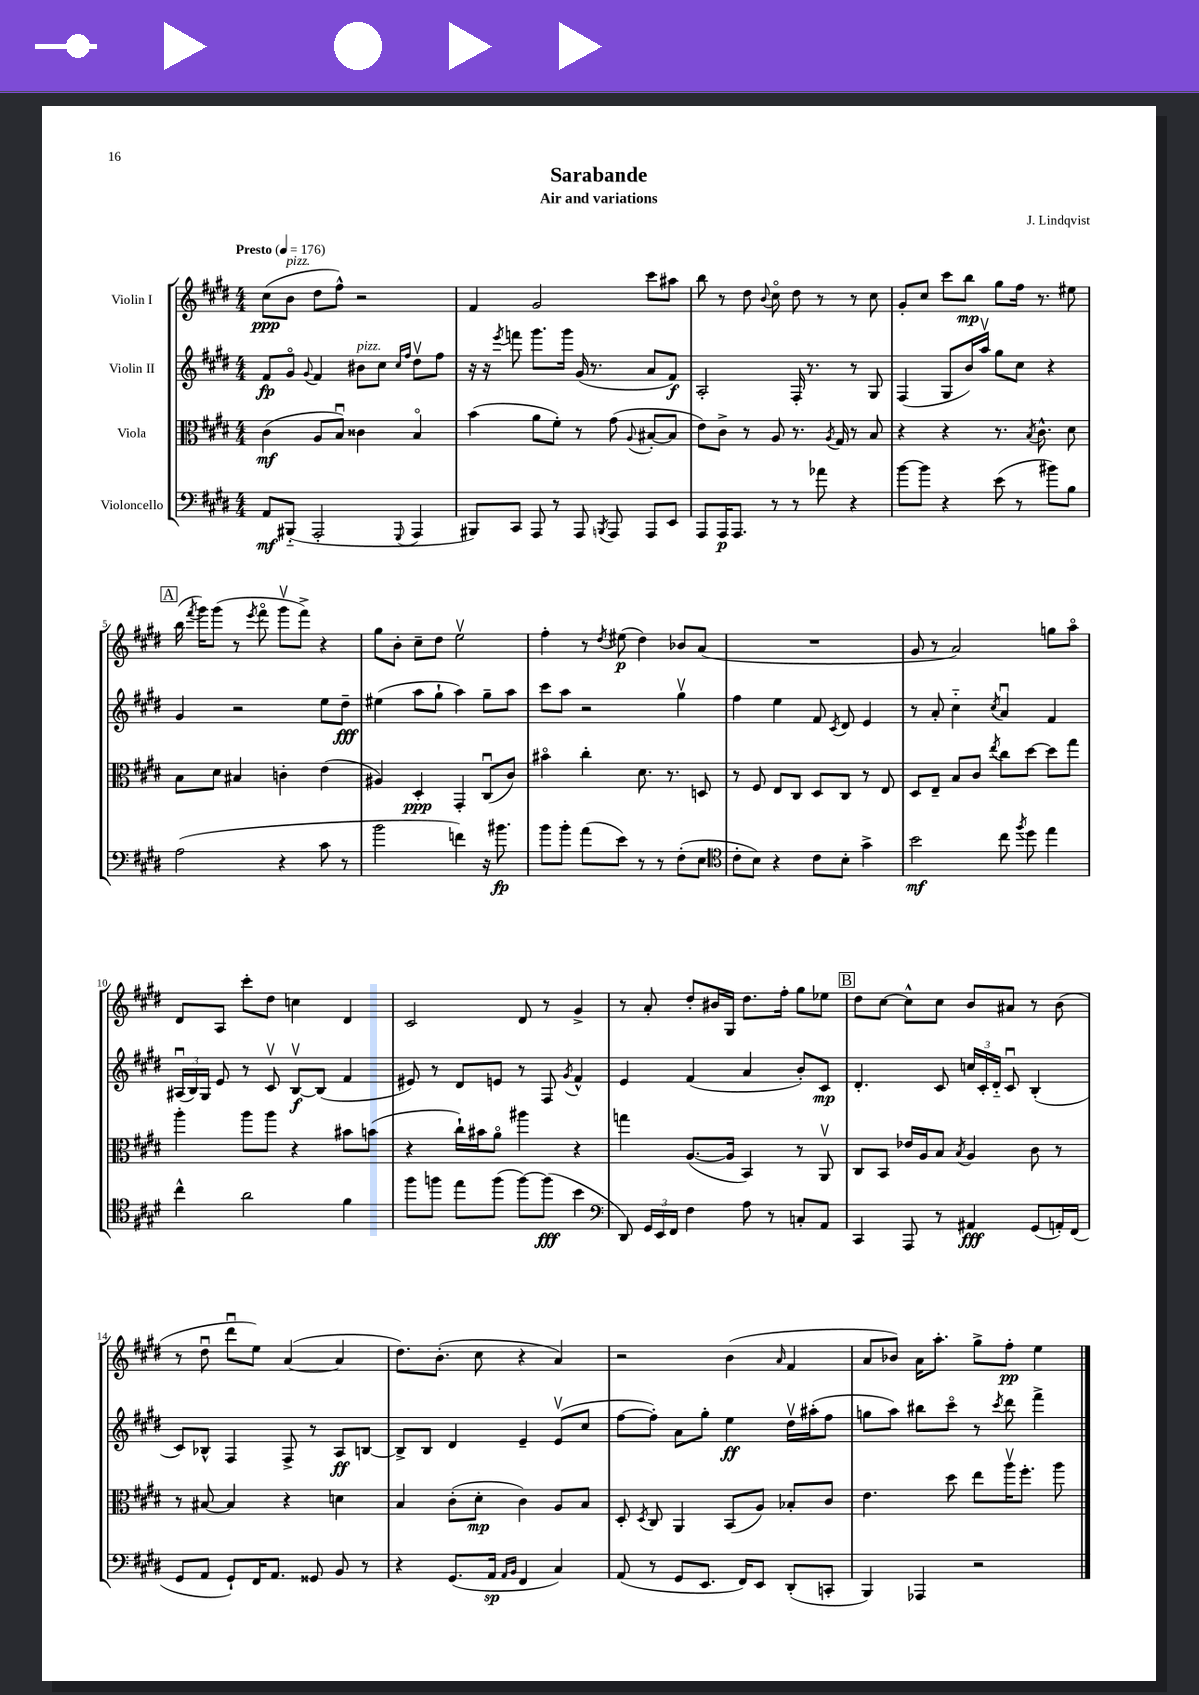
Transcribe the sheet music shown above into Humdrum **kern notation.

**kern	**dynam	**kern	**dynam	**kern	**dynam	**kern	**dynam
*part4	*part4	*part3	*part3	*part2	*part2	*part1	*part1
*staff4	*staff4	*staff3	*staff3	*staff2	*staff2	*staff1	*staff1
*I"Violoncello	*	*I"Viola	*	*I"Violin II	*	*I"Violin I	*
*clefF4	*	*clefC3	*	*clefG2	*	*clefG2	*
*k[f#c#g#d#]	*	*k[f#c#g#d#]	*	*k[f#c#g#d#]	*	*k[f#c#g#d#]	*
*M4/4	*	*M4/4	*	*M4/4	*	*M4/4	*
*MM176	*	*MM176	*	*MM176	*	*MM176	*
=1	=1	=1	=1	=1	=1	=1	=1
!	!	!	!	!	!	!LO:TX:a:B:t=Presto	!
8AA/L	mf	(4c#\	mf	8f#/L	fp	(8cc#\L	ppp
!	!	!	!	!	!	!LO:TX:a:i:t=pizz.	!
(8BBB#X/J	.	.	.	8g#/J	.	8b\J	.
.	.	.	.	8qqg#/	.	.	.
2AAA'/	.	8A/L	.	4f#/	.	8dd#\L	.
.	.	8Bu/J)	.	.	.	8ff#^^\J)	.
!	!	!	!	!LO:TX:a:i:t=pizz.	!	!	!
.	.	4c##X\	.	8b#X\L	.	2r	.
.	.	.	.	8cc#\J	.	.	.
.	.	.	.	16qqcc#/LL	.	.	.
8qqGGG#/	.	.	.	16qqff#/JJ	.	.	.
4AAA/	.	4B/	.	8dd#v\L	.	.	.
.	.	.	.	8ff#\J	.	.	.
=2	=2	=2	=2	=2	=2	=2	=2
8BBB#X/L)	.	(4b\	.	16r	.	4f#/	.
.	.	.	.	16r	.	.	.
.	.	.	.	8qeee/	.	.	.
8CC#/J	.	.	.	8fffn\	.	.	.
8AAA/	.	8a\L	.	8.ggg#\L	.	2g#/	.
8r	.	8f#'\J)	.	.	.	.	.
.	.	.	.	16ggg#\Jk	.	.	.
8AAA/	.	8r	.	(16g#/	.	.	.
.	.	.	.	8.r	.	.	.
8qBBBn/	.	.	.	.	.	.	.
8AAA/	.	(8g#\	.	.	.	.	.
.	.	8qqA/	.	.	.	.	.
8AAA/L	.	[8B#X'/L	.	8a/L	.	8ccc#\L	.
8EE/J	.	8B#/J]	.	8f#/J)	f	8aa#X\J	.
=3	=3	=3	=3	=3	=3	=3	=3
8AAA/L	.	8e\L)	.	2A'/	.	8bb\	.
16AAA/K	p	8c#^\J	.	.	.	8r	.
8.AAA/J	.	.	.	.	.	.	.
.	.	8r	.	.	.	8dd#\	.
.	.	.	.	.	.	8qqb/	.
8r	.	8A/	.	.	.	8cc#\	.
8r	.	8.r	.	16F#'/	.	8dd#\	.
.	.	.	.	8.r	.	.	.
8a-X\	.	.	.	.	.	8r	.
.	.	8qA/	.	.	.	.	.
.	.	16G#/	.	.	.	.	.
4r	.	8r	.	8r	.	8r	.
.	.	8B/	.	8G#/	.	8cc#\	.
=4	=4	=4	=4	=4	=4	=4	=4
[8b\L	.	4r	.	(4F#/	.	8g#'/L	.
8b\J]	.	.	.	.	.	8cc#/J	.
4r	.	4r	.	8G#/L	.	8ccc#\L	.
.	.	.	.	16b/L)	.	8bb\J	mp
.	.	.	.	16aav/JJ	.	.	.
(8e\	.	8.r	.	8gg#\L	.	8gg#\L	.
8r	.	.	.	8cc#\J	.	16ff#\Jk	.
.	.	8qB/	.	.	.	.	.
.	.	8.c#^^\	.	.	.	8.r	.
8b#X\L)	.	.	.	4r	.	.	.
8B\J	.	8d#\	.	.	.	8ee#X\	.
!!LO:LB:g=z
!!LO:REH:place=s1:t=A
=5	=5	=5	=5	=5	=5	=5	=5
(2A\	.	8B\L	.	4g#/	.	(16bb\	.
.	.	.	.	.	.	8qfff#/	.
.	.	.	.	.	.	16ggg#\KL)	.
.	.	8d#\J	.	.	.	(8ggg#\J	.
.	.	4B#X/	.	2r	.	8r	.
.	.	.	.	.	.	8qeee/	.
.	.	.	.	.	.	8fff#\	.
4r	.	4cn'\	.	.	.	8ggg#v\L	.
.	.	.	.	.	.	8fff#^\J)	.
8c#\	.	(4e\	.	8ee\L	.	4r	.
8r	.	.	.	8dd#~\J	fff	.	.
=6	=6	=6	=6	=6	=6	=6	=6
2b\	.	4A#X/)	.	(4ee#X\	.	8gg#\L	.
.	.	.	.	.	.	8b'\J	.
.	.	4D#'/	ppp	8aa\L	.	8cc#~\L	.
.	.	.	.	8gg#`\J	.	8dd#\J	.
4fn\)	.	4GG#'/	.	4aa\)	.	2eev\	.
16r	.	(8C#u/L	.	8gg#~\L	.	.	.
8.b#X\	fp	.	.	.	.	.	.
.	.	8c#/J)	.	8aa\J	.	.	.
=7	=7	=7	=7	=7	=7	=7	=7
8b\L	.	4b#X\	.	8ccc#\L	.	4ff#'\	.
8b'\J	.	.	.	8aa\J	.	.	.
(8a\L	.	4cc#'\	.	2r	.	8r	.
.	.	.	.	.	.	8qdd#/	.
8e\J)	.	.	.	.	.	(8ee#X\	p
8r	.	8.d#\	.	.	.	4dd#\)	.
8r	.	.	.	.	.	.	.
.	.	8.r	.	.	.	.	.
(8F#'\L	.	.	.	4gg#v\	.	8b-X/L	.
8E\J	.	8Dn/	.	.	.	(8a/J	.
=8	=8	=8	=8	=8	=8	=8	=8
*clefC4	*	*	*	*	*	*	*
8c#'\L	.	8r	.	4ff#\	.	1r	.
8B\J)	.	8F#/	.	.	.	.	.
4r	.	8E/L	.	4ee\	.	.	.
.	.	8C#/J	.	.	.	.	.
8c#\L	.	8D#/L	.	8f#/	.	.	.
.	.	.	.	8qc#/	.	.	.
8B'\J	.	8C#/J	.	8d#/	.	.	.
4g#^\	.	8r	.	4e/	.	.	.
.	.	8E/	.	.	.	.	.
=9	=9	=9	=9	=9	=9	=9	=9
2b\	mf	8D#/L	.	8r	.	8g#/	.
.	.	8E~/J	.	8a'/	.	8r	.
.	.	8B/L	.	4cc#\	.	2a/)	.
.	.	8c#/J	.	.	.	.	.
.	.	8qee/	.	8qcc#/	.	.	.
8cc#\	.	8cc#\L	.	4au/	.	.	.
8qff#/	.	.	.	.	.	.	.
8dd#\	.	[8dd#\J	.	.	.	.	.
4ee\	.	8dd#\L]	.	4f#/	.	8ggn\L	.
.	.	8gg#\J	.	.	.	8aa\J	.
!!LO:LB:g=z
=10	=10	=10	=10	=10	=10	=10	=10
4cc#^^\	.	4aa'\	.	(24A#Xu/LL	.	8d#/L	.
.	.	.	.	24B/)	.	.	.
.	.	.	.	24G#/JJ	.	.	.
.	.	.	.	8e/	.	8A/J	.
2a\	.	8aa\L	.	8r	.	8ccc#'\L	.
.	.	8aa\J	.	8c#v/	.	8dd#\J	.
.	.	4r	.	[8Bv/L	f	4ccn\	.
.	.	.	.	(8B/J]	.	.	.
4f#\	.	8b#X\L	.	4f#/	.	4d#/	.
.	.	(8bn\J	.	.	.	.	.
=11	=11	=11	=11	=11	=11	=11	=11
8ff#\L	.	4r	.	8e#X/)	.	2c#/	.
8ffn\J	.	.	.	8r	.	.	.
8ee\L	.	16cc#`\LL)	.	8d#/L	.	.	.
.	.	16b#X\J	.	.	.	.	.
(8ff\J	.	8a\J	.	8en/J	.	.	.
[8ff\L)	.	4aa#X\	.	8r	.	8d#/	.
(8ff\J]	fff	.	.	8F#/	.	8r	.
.	.	.	.	8qg#/	.	.	.
4b\	.	4r	.	4f#^^/	.	4g#^/	.
=12	=12	=12	=12	=12	=12	=12	=12
*clefF4	*	*	*	*	*	*	*
8DD#/)	.	4ggn\	.	4e/	.	8r	.
24GG#/LL	.	.	.	.	.	8a'/	.
24EE/	.	.	.	.	.	.	.
24FF#/JJ	.	.	.	.	.	.	.
4F#\	.	([8.A/L	.	(4f#/	.	8dd#'/L	.
.	.	.	.	.	.	16b#X/L	.
.	.	16A/Jk]	.	.	.	16G#/JJ	.
8A\	.	4BB/)	.	4a/	.	8.dd#\L	.
8r	.	.	.	.	.	.	.
.	.	.	.	.	.	16ff#'\Jk	.
8Cn'/L	.	8r	.	8b'/L)	.	8gg#\L	.
8AA/J	.	8AAv/	.	8c#/J	mp	8ee-X\J	.
!!LO:REH:place=s1:t=B
=13	=13	=13	=13	=13	=13	=13	=13
4CC#/	.	8C#/L	.	4.d#'/	.	8dd#\L	.
.	.	8BB/J	.	.	.	[8cc#\J	.
8AAA/	.	16e-X/LL	.	.	.	8cc#^^\L]	.
.	.	16A/J	.	.	.	.	.
8r	.	8B/J	.	8c#/	.	8cc#\J	.
.	.	8qB/	.	.	.	.	.
4AA#X/	fff	4A/	.	24ccn/LL	.	8b/L	.
.	.	.	.	24c#'/	.	.	.
.	.	.	.	24d#/JJ	.	.	.
.	.	.	.	8c#u/	.	8a#X/J	.
(8GG#/L	.	8c#\	.	(4B'/	.	8r	.
16AAn'/L)	.	8r	.	.	.	(8b\	.
(16FF#/JJ	.	.	.	.	.	.	.
!!LO:LB:g=z
=14	=14	=14	=14	=14	=14	=14	=14
8GG#/L	.	8r	.	8c#/L)	.	8r	.
8AA/J	.	[8B#X/	.	8B-X^^/J	.	8dd#u\	.
8GG#`/L)	.	4B#/]	.	4F#/	.	8ddd#u\L	.
16FF#/K	.	.	.	.	.	8ee\J)	.
8.AA/J	.	.	.	.	.	.	.
.	.	4r	.	8F#^/	.	([4a/	.
8GG##X/	.	.	.	8r	.	.	.
8BB/	.	4dn\	.	8A/L	ff	4a/]	.
8r	.	.	.	[8Bn/J	.	.	.
=15	=15	=15	=15	=15	=15	=15	=15
4r	.	4B/	.	8B^/L]	.	8.dd#\L)	.
.	.	.	.	8B/J	.	.	.
.	.	.	.	.	.	(8.b'\J	.
(8.GG#/L	.	(8c#'\L	.	4d#/	.	.	.
.	.	8d#'\J	mp	.	.	8cc#\	.
16AA/Jk	sp	.	.	.	.	.	.
16qqAA/LL	.	.	.	.	.	.	.
16qqBB/JJ	.	.	.	.	.	.	.
4FF#/	.	4c#\)	.	4e~/	.	4r	.
4C#/)	.	8A/L	.	(8ev/L	.	4a/)	.
.	.	8B/J	.	8cc#/J	.	.	.
=16	=16	=16	=16	=16	=16	=16	=16
(8AA/	.	8D#'/	.	[8ff#\L	.	2r	.
.	.	8qD#/	.	.	.	.	.
8r	.	8C#/	.	8ff#'\J])	.	.	.
8GG#/L	.	4AA/	.	8a\L	.	.	.
8.EE/J	.	.	.	8gg#'\J	.	.	.
.	.	(8BB/L	.	4ee\	ff	(4b\	.
16FF#/KL)	.	.	.	.	.	.	.
8EE/J	.	8A/J)	.	.	.	.	.
.	.	.	.	.	.	16qqa/	.
(8DD#'/L	.	8B-X'/L	.	16dd#v\LL	.	4f#/	.
.	.	.	.	(16aa#X'\J	.	.	.
8CCn'/J	.	8c#/J	.	8ff#\J	.	.	.
=17	=17	=17	=17	=17	=17	=17	=17
4BBB/)	.	4.e\	.	8ggn\L	.	8a/L	.
.	.	.	.	8aa\J)	.	8b-X/J)	.
4AAA-X/	.	.	.	8bb#X\L	.	16a\KL	.
.	.	.	.	.	.	8.aa'\J	.
.	.	8dd#\	.	8ccc#\J	.	.	.
2r	.	8ee\L	.	8r	.	8gg#^\L	.
.	.	.	.	8qccc#/	.	.	.
.	.	16aav\K	.	8ddd#\	.	8ff#'\J	pp
.	.	8.ff#'\J	.	.	.	.	.
.	.	.	.	4fff#^\	.	4ee\	.
.	.	8aa\	.	.	.	.	.
==	==	==	==	==	==	==	==
*-	*-	*-	*-	*-	*-	*-	*-
